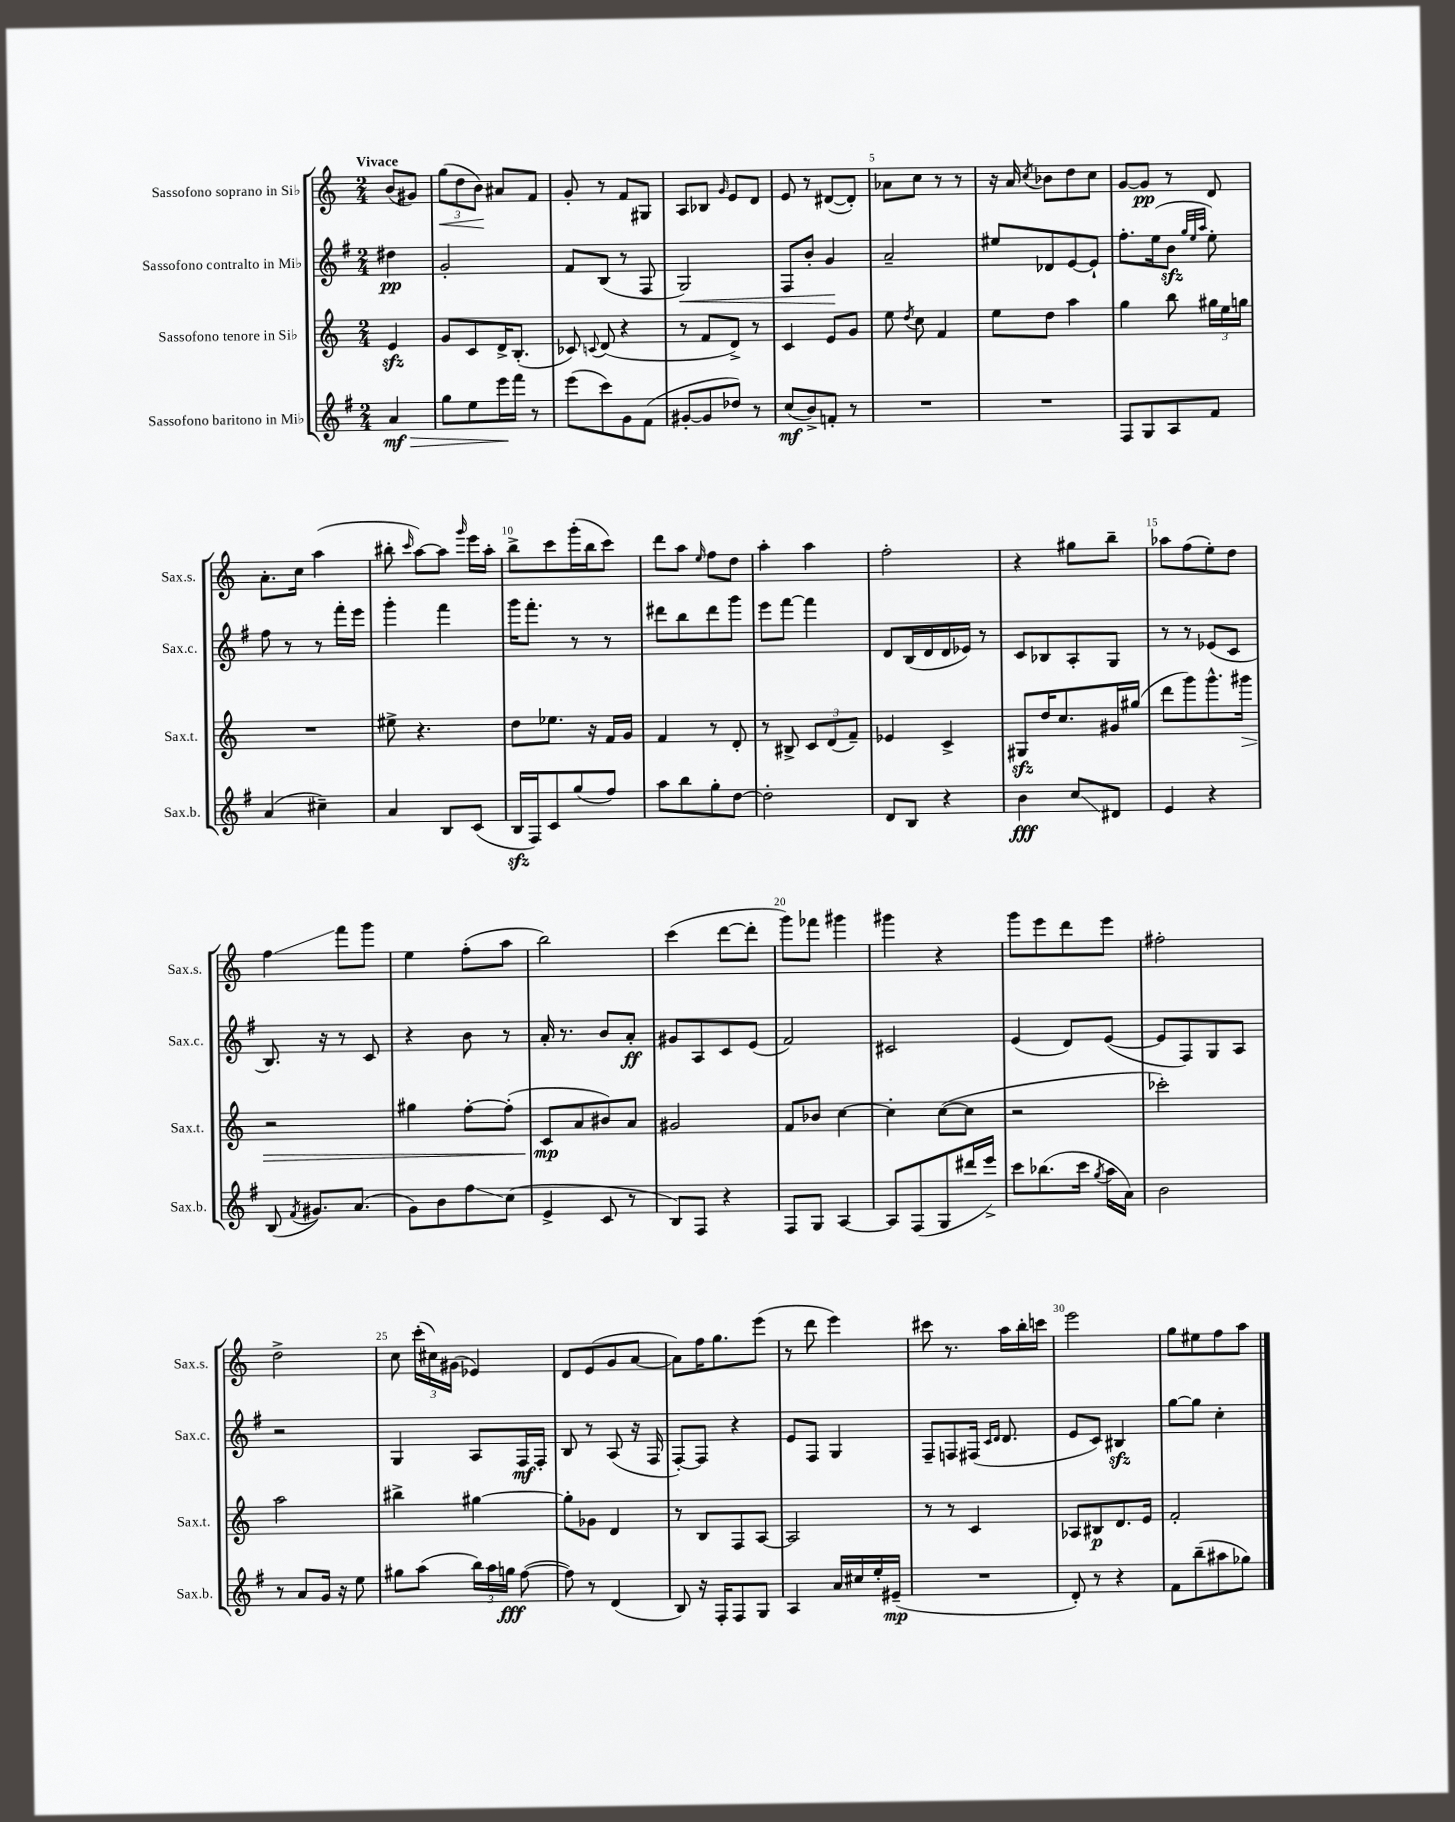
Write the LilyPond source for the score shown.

<<
\new StaffGroup <<
\new Staff = "s0" \with { instrumentName = "Sassofono soprano in Sib" shortInstrumentName = "Sax.s." } {
    \clef treble \key c \major \numericTimeSignature \time 2/4 \partial 4 \tempo "Vivace"
    \autoBeamOff b'8[( gis'8]) |
    \tuplet 3/2 { g''8[\<( d''8 b'8]\!) } ais'8[ f'8] |
    g'8-. r8 f'8[ gis8] |
    a8[ bes8] \grace { g'16 } e'8[ d'8] |
    e'8 r8 dis'8[~( dis'8]-.) |
    aes'8[ c''8] r8 r8 |
    r16 a'16 \acciaccatura { c''8 } bes'8[ d''8 c''8] |
    g'8[~ g'8]\pp r8 d'8 |
    a'8.[-. c''16] a''4( |
    bis''8-. \grace { c'''16 } a''8[~) a''8] \grace { g'''16 } e'''16[ a''16]-. |
    b''8[-> c'''8 g'''16-.( b''16 c'''8]) |
    d'''8[ a''8] \grace { e''16 } f''8[ d''8] |
    a''4-. a''4 |
    f''2-. |
    r4 gis''8[ b''8]-- |
    aes''8[ f''8( e''8-.) d''8] |
    f''4\glissando f'''8[ g'''8] |
    e''4 f''8[-.( a''8] |
    b''2) |
    c'''4( d'''8[~ d'''8]-. |
    g'''8[) fes'''8] gis'''4 |
    gis'''4 r4 |
    g'''8[ e'''8 d'''8 e'''8] |
    fis''2-. |
    d''2-> |
    c''8 \tuplet 3/2 { c'''16[-.( cis''16) gis'16]( } ees'4) |
    d'8[ e'8( g'8 a'8]~ |
    a'8[) f''16 g''8. e'''8]( |
    r8 d'''8 e'''4) |
    cis'''8 r8. a''16[ b''16-. c'''16] |
    e'''2 |
    g''8[ eis''8 f''8 a''8] \bar "|." |
}
\new Staff = "s1" \with { instrumentName = "Sassofono contralto in Mib" shortInstrumentName = "Sax.c." } {
    \clef treble \key g \major \numericTimeSignature \time 2/4 \partial 4
    \autoBeamOff dis''4\pp |
    g'2-. |
    fis'8[ b8]( r8 fis8 |
    g2\<) |
    fis8[ b'8]-. g'4\! |
    a'2-- |
    eis''8[ des'8 e'8~ e'8]-! |
    fis''8.[-. e''16( b'8]\sfz \grace { g''32[ e''32 a''32] } e''8-.) |
    fis''8 r8 r8 fis'''16[-. e'''16] |
    g'''4-. fis'''4 |
    g'''16[ fis'''8.]-. r8 r8 |
    dis'''8[ b''8 dis'''8 g'''8] |
    e'''8[ fis'''8]~ fis'''4 |
    d'8[ b16( d'16 d'16 ees'16]) r8 |
    c'8[ bes8 a8-. g8] |
    r8 r8 ees'8[( c'8] |
    b8.) r16 r8 c'8 |
    r4 b'8 r8 |
    a'16-. r8. b'8[ a'8]-.\ff |
    gis'8[ a8 c'8 e'8]( |
    fis'2) |
    cis'2 |
    e'4( d'8[) e'8]~( |
    e'8[ fis8) g8 a8] |
    r2 |
    g4 a8[ fis16\mf fis16]-. |
    b8 r8 a8( r16 fis16 |
    fis8[~-.) fis8] r4 |
    e'8[ fis8] g4 |
    fis8[-- f8 fis16]( \grace { c'16[ d'16] } d'8. |
    e'8[ c'8]) bis4\sfz |
    g''8[~ g''8] c''4-. \bar "|." |
}
\new Staff = "s2" \with { instrumentName = "Sassofono tenore in Sib" shortInstrumentName = "Sax.t." } {
    \clef treble \key c \major \numericTimeSignature \time 2/4 \partial 4
    \autoBeamOff e'4\sfz |
    g'8[ c'8 d'16-> b8.]-.( |
    ces'8) \appoggiatura { c'8 } d'8( r4 |
    r8 f'8[ d'8]->) r8 |
    c'4 e'8[ g'8] |
    e''8 \acciaccatura { d''8 } c''8 f'4 |
    e''8[ d''8] a''4 |
    g''4 b''8 \tuplet 3/2 { gis''16[ e''16 g''16] } |
    R2 |
    eis''8-> r4. |
    d''8[ ees''8.] r16 f'16[ g'16] |
    f'4 r8 d'8-. |
    r8 bis8-> \tuplet 3/2 { c'8[ d'8( f'8]--) } |
    ees'4 c'4-> |
    gis8[\sfz d''16 c''8. gis'16 gis''16]( |
    d'''8[ g'''8) g'''8.-^ gis'''16]\> |
    r2 |
    gis''4 f''8[~-. f''8]-.( |
    c'8[\mp\! a'8 bis'8) a'8] |
    gis'2 |
    f'8[ bes'8] c''4~ |
    c''4-. c''8[~( c''8] |
    r2 |
    ces'''2-.) |
    a''2 |
    bis''4-> gis''4~ |
    gis''8[-. ges'8] d'4 |
    r8 b8[ f8 a8]~ |
    a2 |
    r8 r8 c'4 |
    aes8[ bis8\p d'8. e'16] |
    f'2-. \bar "|." |
}
\new Staff = "s3" \with { instrumentName = "Sassofono baritono in Mib" shortInstrumentName = "Sax.b." } {
    \clef treble \key g \major \numericTimeSignature \time 2/4 \partial 4
    \autoBeamOff a'4\mf\> |
    g''8[ e''8 e'''16\! fis'''16] r8 |
    e'''8[( c'''8) g'8 fis'8]( |
    gis'8[~-. gis'8 des''8]) r8 |
    c''8[\mf( b'8->) f'8]-. r8 |
    R2 |
    R2 |
    fis8[ g8 a8 fis'8] |
    a'4( cis''4--) |
    a'4 b8[ c'8]( |
    b16[\sfz fis16) c'8 g''8( fis''8]) |
    a''8[ b''8 g''8-. d''8]~ |
    d''2-. |
    d'8[ b8] r4 |
    b'4\fff c''8[\glissando dis'8] |
    e'4 r4 |
    b8( \acciaccatura { fis'8 } gis'8.[) a'8.]( |
    g'8[) b'8 fis''8\glissando c''8]( |
    e'4-> c'8 r8 |
    b8[) fis8] r4 |
    fis8[ g8] a4~ |
    a8[ fis8( g8 dis'''16 e'''16]->) |
    c'''8[ bes''8.( c'''16] \acciaccatura { g''8 } a''16[ a'16]) |
    b'2 |
    r8 a'8[ g'16] r16 e''8 |
    gis''8[ a''8]( \tuplet 3/2 { b''16[) a''16 g''16]\fff } fis''8~( |
    fis''8) r8 d'4( |
    b8) r16 fis16[-. fis8 g8] |
    a4 a'16[ cis''16 e''16-. eis'16]--\mp( |
    R2 |
    d'8-.) r8 r4 |
    fis'8[ b''8--( ais''8 ges''8]) \bar "|." |
}
>>
>>
\layout { \context { \Score \override BarNumber.break-visibility = ##(#f #t #t) barNumberVisibility = #(every-nth-bar-number-visible 5) } }
